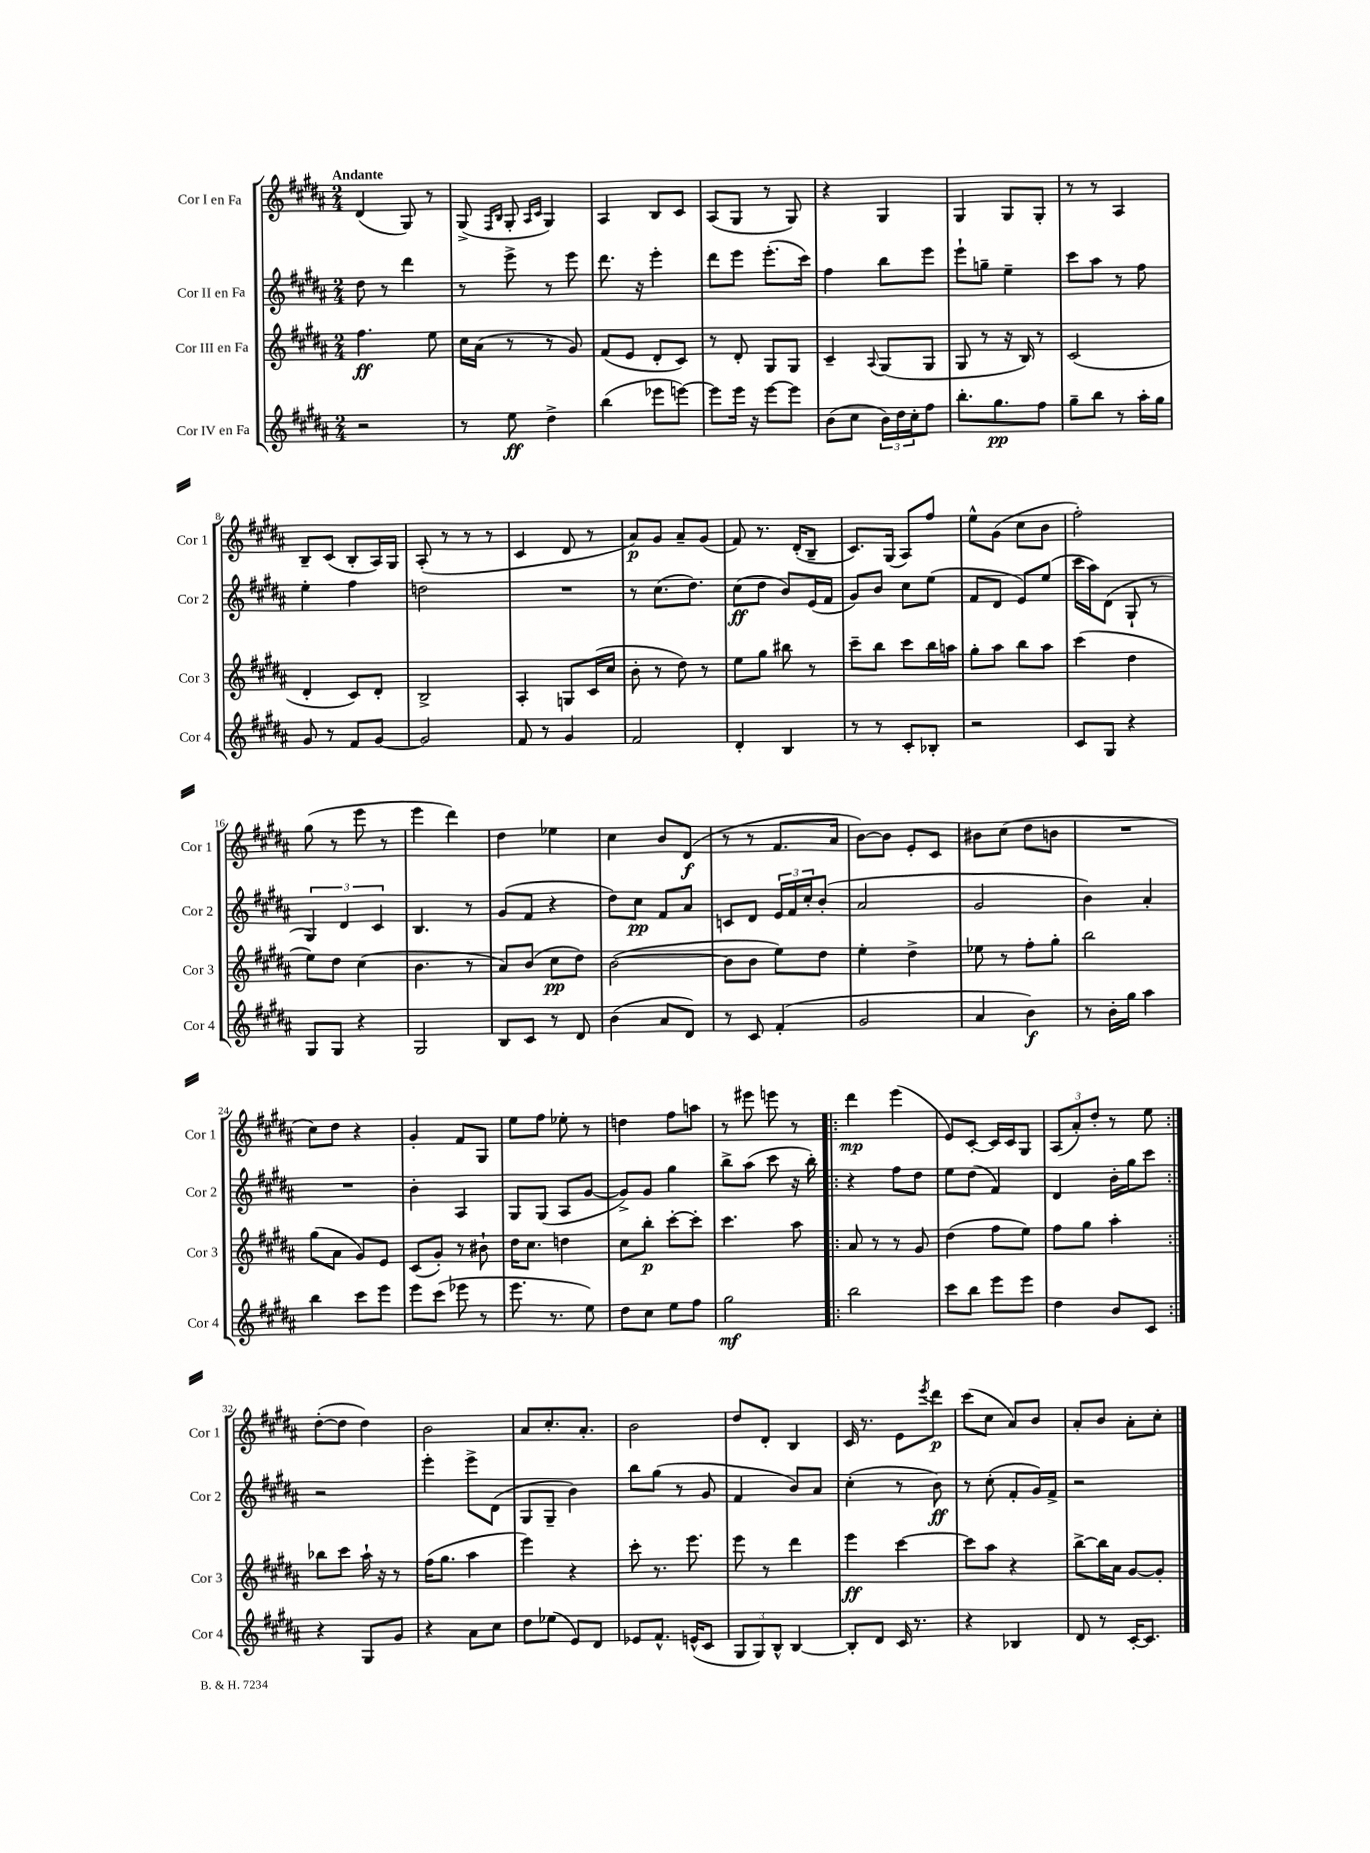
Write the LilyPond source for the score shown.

<<
\new StaffGroup <<
\new Staff = "s0" \with { instrumentName = "Cor I en Fa" shortInstrumentName = "Cor 1" } {
    \clef treble \key b \major \numericTimeSignature \time 2/4 \tempo "Andante"
    dis'4( gis8) r8 |
    gis8->( \grace { fis16 b16 } gis8-. \grace { ais16 cis'16 } gis4) |
    ais4 b8 cis'8 |
    ais8( gis8 r8 gis8) |
    r4 gis4 |
    gis4 gis8 gis8-. |
    r8 r8 ais4 |
    b8-- cis'8( b8-. ais16) gis16 |
    ais8-.( r8 r8 r8 |
    cis'4 dis'8 r8 |
    ais'8\p) gis'8 ais'8-- gis'8( |
    fis'8) r8. dis'16-.( b8-- |
    cis'8.) gis16( ais8) fis''8 |
    e''8-^ gis'8( cis''8 b'8 |
    fis''2-.) |
    gis''8( r8 e'''8 r8 |
    e'''4 dis'''4) |
    dis''4 ees''4 |
    cis''4 b'8 dis'8\f( |
    r8 r8 fis'8. ais'16 |
    b'8~) b'8 e'8-. cis'8 |
    bis'8 cis''8( dis''8 b'8 |
    R2 |
    cis''8) dis''8 r4 |
    gis'4-. fis'8 gis8 |
    e''8 fis''8 ees''8-. r8 |
    d''4 fis''8 a''8 |
    r8 eis'''8 e'''8 r8 |
    \repeat volta 2 { dis'''4\mp e'''4( |
    e'8) cis'8~-. cis'16 cis'16 gis8 |
    \tuplet 3/2 { ais8( ais'8-.) dis''8-. } r8 e''8 | }
    dis''8~-.( dis''8 dis''4) |
    b'2 |
    ais'8 cis''8.-. ais'8.-. |
    b'2 |
    dis''8 dis'8-. b4 |
    cis'16 r8. e'8 \acciaccatura { e'''8 } dis'''8\p |
    cis'''8( cis''8 ais'8) b'8 |
    ais'8-. b'8 ais'8-. cis''8-. \bar "|." |
}
\new Staff = "s1" \with { instrumentName = "Cor II en Fa" shortInstrumentName = "Cor 2" } {
    \clef treble \key b \major \numericTimeSignature \time 2/4
    dis''8 r8 dis'''4 |
    r8 e'''8-> r8 e'''8 |
    dis'''8. r16 e'''4-. |
    dis'''8 e'''8 e'''8.-.( cis'''16) |
    fis''4 b''8 e'''8 |
    e'''8-! g''8-- e''4-- |
    cis'''8 ais''8 r8 fis''8 |
    e''4-. fis''4 |
    d''2 |
    R2 |
    r8 cis''8.( dis''8.) |
    cis''8\ff( dis''8 b'8) e'16( fis'16 |
    gis'8) b'8 cis''8 e''8( |
    fis'8 dis'8 e'8) e''8( |
    cis'''16 ais''16) dis'8( gis8-! r8 |
    \tuplet 3/2 { gis4) dis'4 cis'4 } |
    b4. r8 |
    gis'8( fis'8 r4 |
    dis''8) cis''8\pp fis'8 ais'8 |
    c'8 dis'8 \tuplet 3/2 { e'16 fis'16 cis''16-. } b'8-.( |
    ais'2 |
    gis'2 |
    b'4) ais'4-. |
    R2 |
    b'4-. ais4 |
    gis8 gis8( ais8 gis'8~ |
    gis'8->) gis'8 gis''4 |
    b''8-> ais''8( cis'''8 r16 b''16-.) |
    \repeat volta 2 { r4 fis''8 dis''8 |
    e''8 dis''8( fis'4) |
    dis'4 b'16-. gis''16 cis'''8 | }
    r2 |
    e'''4-. e'''8-> dis'8( |
    gis8 gis8-- b'4) |
    b''8 gis''8( r8 gis'8 |
    fis'4 b'8) ais'8 |
    cis''4-.( r8 b'8\ff) |
    r8 cis''8-.( fis'8-. gis'16) fis'16-> |
    r2 \bar "|." |
}
\new Staff = "s2" \with { instrumentName = "Cor III en Fa" shortInstrumentName = "Cor 3" } {
    \clef treble \key b \major \numericTimeSignature \time 2/4
    fis''4.\ff e''8 |
    cis''16 ais'16( r8 r8 gis'8) |
    fis'8( e'8 dis'8-. cis'8) |
    r8 dis'8-. gis8 gis8 |
    cis'4-- \appoggiatura { ais8 } gis8( gis8 |
    gis8 r8 r16 b16) r8 |
    cis'2( |
    dis'4-. cis'8) dis'8-. |
    b2-> |
    ais4-. g8 cis'16( cis''16 |
    b'8-. r8 dis''8) r8 |
    e''8 gis''8 bis''8 r8 |
    cis'''8-- b''8 cis'''8 b''16 a''16 |
    gis''8-. ais''8 b''8 ais''8 |
    cis'''4( dis''4 |
    e''8) dis''8 cis''4( |
    b'4. r8 |
    ais'8) b'8( cis''8\pp dis''8) |
    b'2~( |
    b'8 b'8 e''8) dis''8 |
    e''4-. dis''4-> |
    ees''8 r8 fis''8-. gis''8-. |
    b''2 |
    gis''8( ais'8 gis'8) e'8 |
    cis'8( gis'8-.) r8 bis'8-! |
    dis''16 cis''8. d''4 |
    cis''8 b''8-.\p cis'''8~-. cis'''8-. |
    cis'''4. ais''8 |
    \repeat volta 2 { ais'8 r8 r8 gis'8 |
    dis''4( fis''8 e''8) |
    fis''8 gis''8 ais''4-. | }
    bes''8 cis'''8 ais''16-! r16 r8 |
    fis''16( gis''8. ais''4 |
    e'''4) r4 |
    cis'''8-. r8. e'''8. |
    e'''8 r8 dis'''4 |
    e'''4\ff cis'''4~ |
    cis'''8 ais''8 r4 |
    b''8~-> b''16 ais'16 gis'8~ gis'8-. \bar "|." |
}
\new Staff = "s3" \with { instrumentName = "Cor IV en Fa" shortInstrumentName = "Cor 4" } {
    \clef treble \key b \major \numericTimeSignature \time 2/4
    r2 |
    r8 e''8\ff dis''4-> |
    b''4( ees'''8 e'''8~) |
    e'''8 e'''16 r16 e'''8~ e'''8 |
    b'8( cis''8 \tuplet 3/2 { b'16) dis''16 cis''16-. } fis''8 |
    b''8.-. gis''8.\pp fis''8 |
    gis''8-- b''8 r8 ais''16-. gis''16 |
    gis'8 r8 fis'8 gis'8~ |
    gis'2 |
    fis'8 r8 gis'4 |
    fis'2 |
    dis'4-. b4 |
    r8 r8 cis'8-. bes8-. |
    r2 |
    cis'8 gis8 r4 |
    gis8 gis8 r4 |
    gis2 |
    b8 cis'8 r8 dis'8 |
    b'4( ais'8 dis'8) |
    r8 cis'8 fis'4-.( |
    gis'2 |
    ais'4 b'4\f) |
    r8 b'16-. gis''16 ais''4 |
    b''4 cis'''8 e'''8 |
    e'''8 cis'''8( ees'''8 r8 |
    e'''8. r8. e''8) |
    dis''8 cis''8 e''8 fis''8 |
    gis''2\mf |
    \repeat volta 2 { b''2 |
    cis'''8 b''8 e'''8 e'''8 |
    dis''4 b'8 cis'8 | }
    r4 gis8 gis'8 |
    r4 ais'8 cis''8 |
    dis''8 ees''8( e'8) dis'8 |
    ees'8 fis'8.-^ e'16-^( cis'8 |
    \tuplet 3/2 { gis8 gis8) b8-^ } b4~ |
    b8-. dis'8 cis'16 r8. |
    r4 bes4 |
    dis'8 r8 cis'16~-. cis'8. \bar "|." |
}
>>
>>
